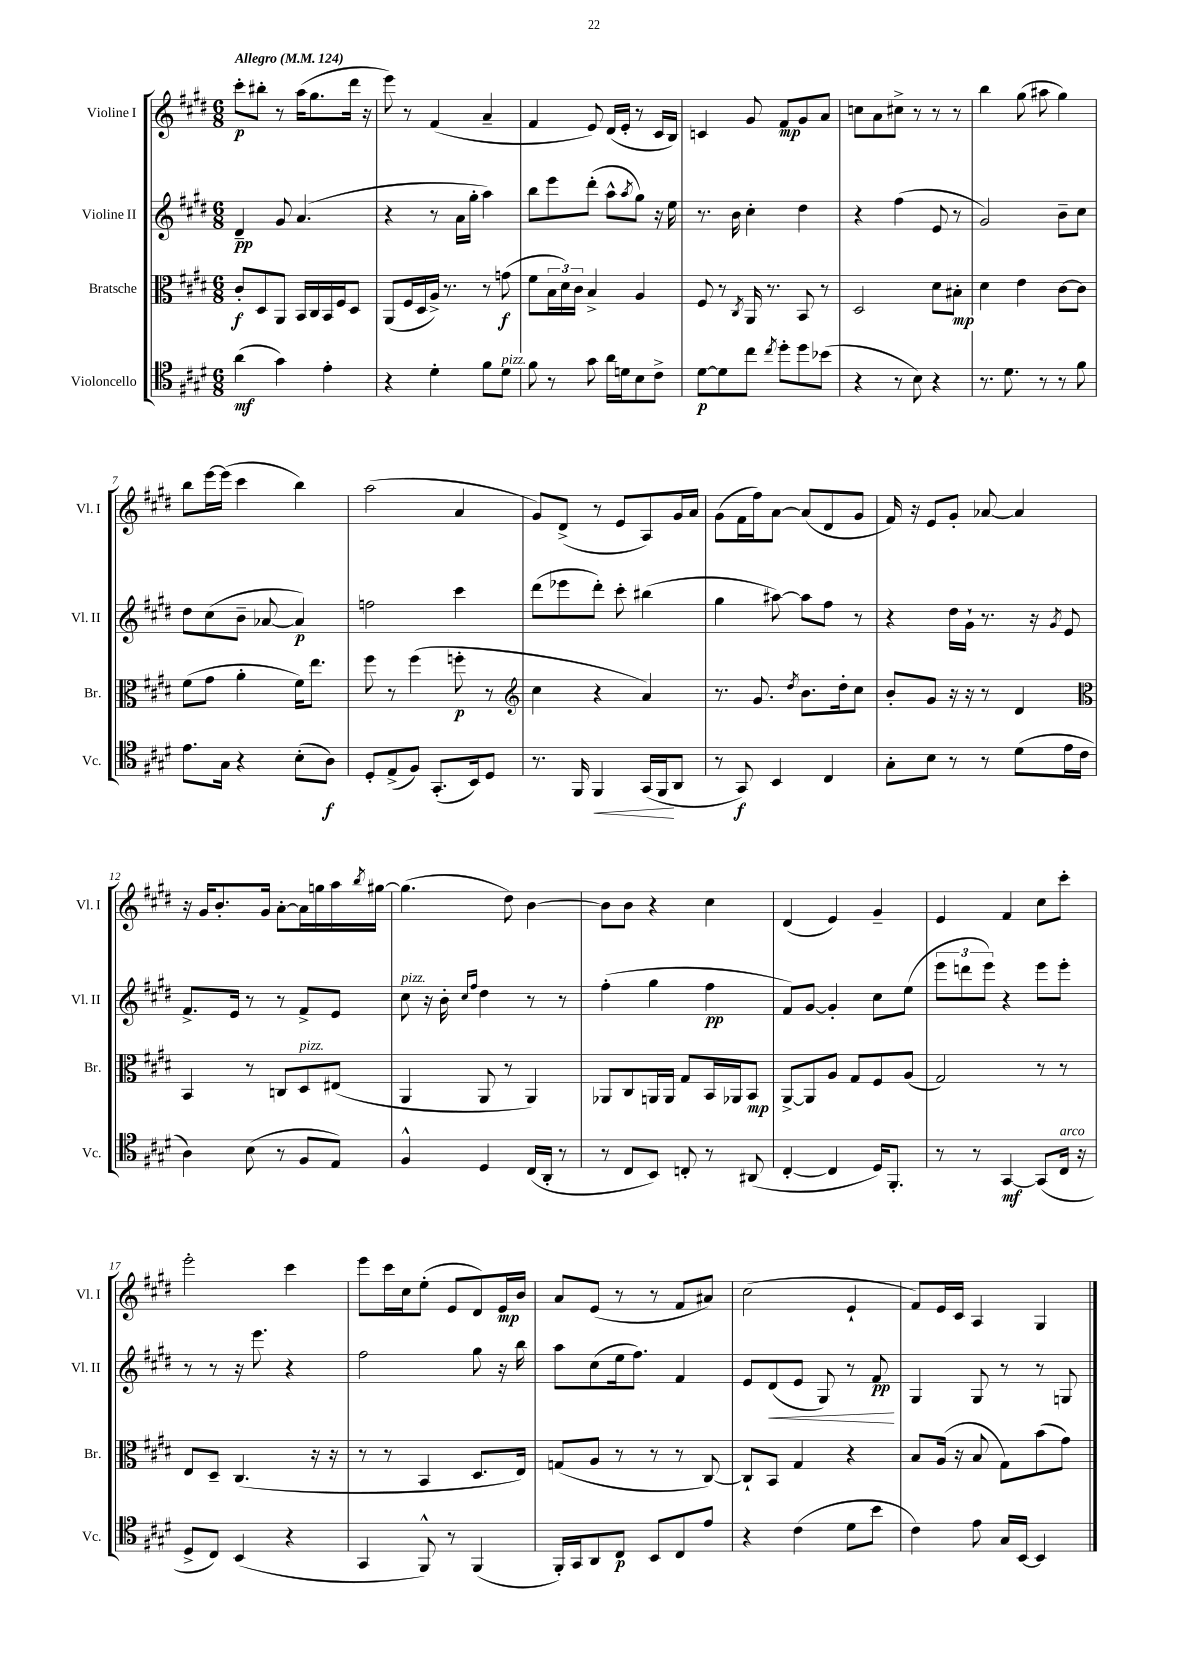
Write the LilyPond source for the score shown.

<<
\new StaffGroup <<
\new Staff = "s0" \with { instrumentName = "Violine I" shortInstrumentName = "Vl. I" } {
    \clef treble \key e \major \numericTimeSignature \time 6/8 \tempo "Allegro" 4 = 124
    cis'''8-.\p bis''8-. r8 a''16( gis''8. dis'''16 r16 |
    e'''8) r8 fis'4( a'4-- |
    fis'4 e'8) dis'16( e'16-. r8 cis'16 b16) |
    c'4 gis'8 fis'8\mp gis'8 a'8 |
    c''8 a'8 cis''8-> r8 r8 r8 |
    b''4 gis''8( ais''8 gis''4) |
    b''8 e'''16~ e'''16( cis'''4 b''4) |
    a''2( a'4 |
    gis'8) dis'8->( r8 e'8 a8) gis'16 a'16 |
    gis'8( fis'16 fis''16) a'8~ a'8( dis'8 gis'8 |
    fis'16) r16 e'8 gis'8-. aes'8~ aes'4 |
    r16 gis'16 b'8.-. gis'16 a'8~-. a'16 g''16 a''16 \acciaccatura { b''8 } gis''16~ |
    gis''4.( dis''8) b'4~ |
    b'8 b'8 r4 cis''4 |
    dis'4( e'4) gis'4-- |
    e'4 fis'4 cis''8 cis'''8-. |
    e'''2-. cis'''4 |
    e'''8 cis'''16 cis''16 e''8-.( e'8 dis'8) e'16\mp b'16 |
    a'8 e'8( r8 r8 fis'8 ais'8) |
    cis''2( e'4-! |
    fis'8) e'16 cis'16 a4 gis4 \bar "|." |
}
\new Staff = "s1" \with { instrumentName = "Violine II" shortInstrumentName = "Vl. II" } {
    \clef treble \key e \major \numericTimeSignature \time 6/8
    dis'4--\pp gis'8 a'4.( |
    r4 r8 a'16 gis''16-. a''4) |
    b''8 e'''8 dis'''8-.( a''8-^ \acciaccatura { a''8 } gis''8) r16 e''16 |
    r8. b'16 cis''4-. dis''4 |
    r4 fis''4( e'8 r8 |
    gis'2) b'8-- cis''8 |
    dis''8 cis''8( b'8-- aes'8~ aes'4\p) |
    f''2 cis'''4 |
    dis'''8( ees'''8 dis'''8-.) cis'''8-. bis''4( |
    gis''4 ais''8~) ais''8 fis''8 r8 |
    r4 dis''16 gis'16-! r8. r16 \acciaccatura { gis'8 } e'8 |
    fis'8.-> e'16 r8 r8 fis'8-> e'8 |
    cis''8^\markup { \italic "pizz." } r16 b'16-. \grace { cis''16 fis''16 } dis''4 r8 r8 |
    fis''4-.( gis''4 fis''4\pp |
    fis'8) gis'8~ gis'4-. cis''8 e''8( |
    \tuplet 3/2 { e'''8 d'''8 e'''8) } r4 e'''8 e'''8-. |
    r8 r8 r16 e'''8. r4 |
    fis''2 gis''8 r16 b''16 |
    a''8 cis''8( e''16 fis''8.) fis'4 |
    e'8 dis'8\<( e'8 gis8) r8 fis'8\pp\! |
    gis4 gis8 r8 r8 g8 \bar "|." |
}
\new Staff = "s2" \with { instrumentName = "Bratsche" shortInstrumentName = "Br." } {
    \clef alto \key e \major \numericTimeSignature \time 6/8
    cis'8-.\f dis8 a,8 b,16 cis16 b,16 fis16 dis8 |
    a,8( fis16 dis16 a16->) r8. r8 g'8\f( |
    fis'8 \tuplet 3/2 { b16 dis'16) cis'16 } b4-> a4 |
    fis8 r8 \acciaccatura { cis8 } a,16 r8. b,8 r8 |
    dis2 dis'8 bis8-.\mp |
    dis'4 e'4 cis'8~ cis'8 |
    fis'8( gis'8 a'4-. fis'16) e''8. |
    fis''8 r8 fis''4( f''8-.\p r8 |
    \clef treble cis''4 r4 a'4) |
    r8. gis'8. \acciaccatura { dis''8 } b'8. dis''16-. cis''8 |
    b'8-. gis'8 r16 r16 r8 dis'4 |
    \clef alto b,4 r8 c8 dis8^\markup { \italic "pizz." } eis8( |
    a,4 a,8 r8 a,4) |
    aes,8 cis8 a,16 a,16 gis8 b,16 aes,16 b,8\mp |
    a,8~-> a,8 a8 gis8 fis8 a8( |
    gis2) r8 r8 |
    e8 dis8-- cis4.( r16 r16 |
    r8 r8 b,4 dis8. e16) |
    g8( a8 r8 r8 r8 cis8~) |
    cis8-! b,8 gis4 r4 |
    b8 a16( r16 b8 gis8) b'8( gis'8) \bar "|." |
}
\new Staff = "s3" \with { instrumentName = "Violoncello" shortInstrumentName = "Vc." } {
    \clef tenor \key e \major \numericTimeSignature \time 6/8
    a'4\mf( gis'4) e'4-. |
    r4 dis'4-. fis'8 dis'8^\markup { \italic "pizz." } |
    fis'8 r8 gis'8 a'16 d'16 b8 cis'8-> |
    dis'8~\p dis'8 cis''8 \acciaccatura { cis''8 } dis''8-. dis''8 bes'8( |
    r4 r8 b8) r4 |
    r8. dis'8. r8 r8 fis'8 |
    e'8. gis16 r4 b8-.( a8\f) |
    dis8-. e8->( fis8) gis,8.-.( b,16) dis8 |
    r8. fis,16 fis,4\< gis,16( fis,16\! a,8 |
    r8 gis,8\f) b,4 cis4 |
    gis8-. b8 r8 r8 dis'8( e'16 cis'16 |
    a4) b8( r8 fis8 e8) |
    fis4-^ dis4 cis16( a,16-. r8 |
    r8 cis8 b,8) c8-. r8 ais,8( |
    cis4~-. cis4 dis16) fis,8.-. |
    r8 r8 gis,4~\mf gis,8( cis16^\markup { \italic "arco" } r16 |
    dis8-> cis8) b,4( r4 |
    gis,4 fis,8-^) r8 fis,4( |
    fis,16-.) gis,16 a,8 cis8\p b,8 cis8 e'8 |
    r4 cis'4( dis'8 b'8 |
    cis'4) e'8 gis16 b,16~ b,4 \bar "|." |
}
>>
>>
